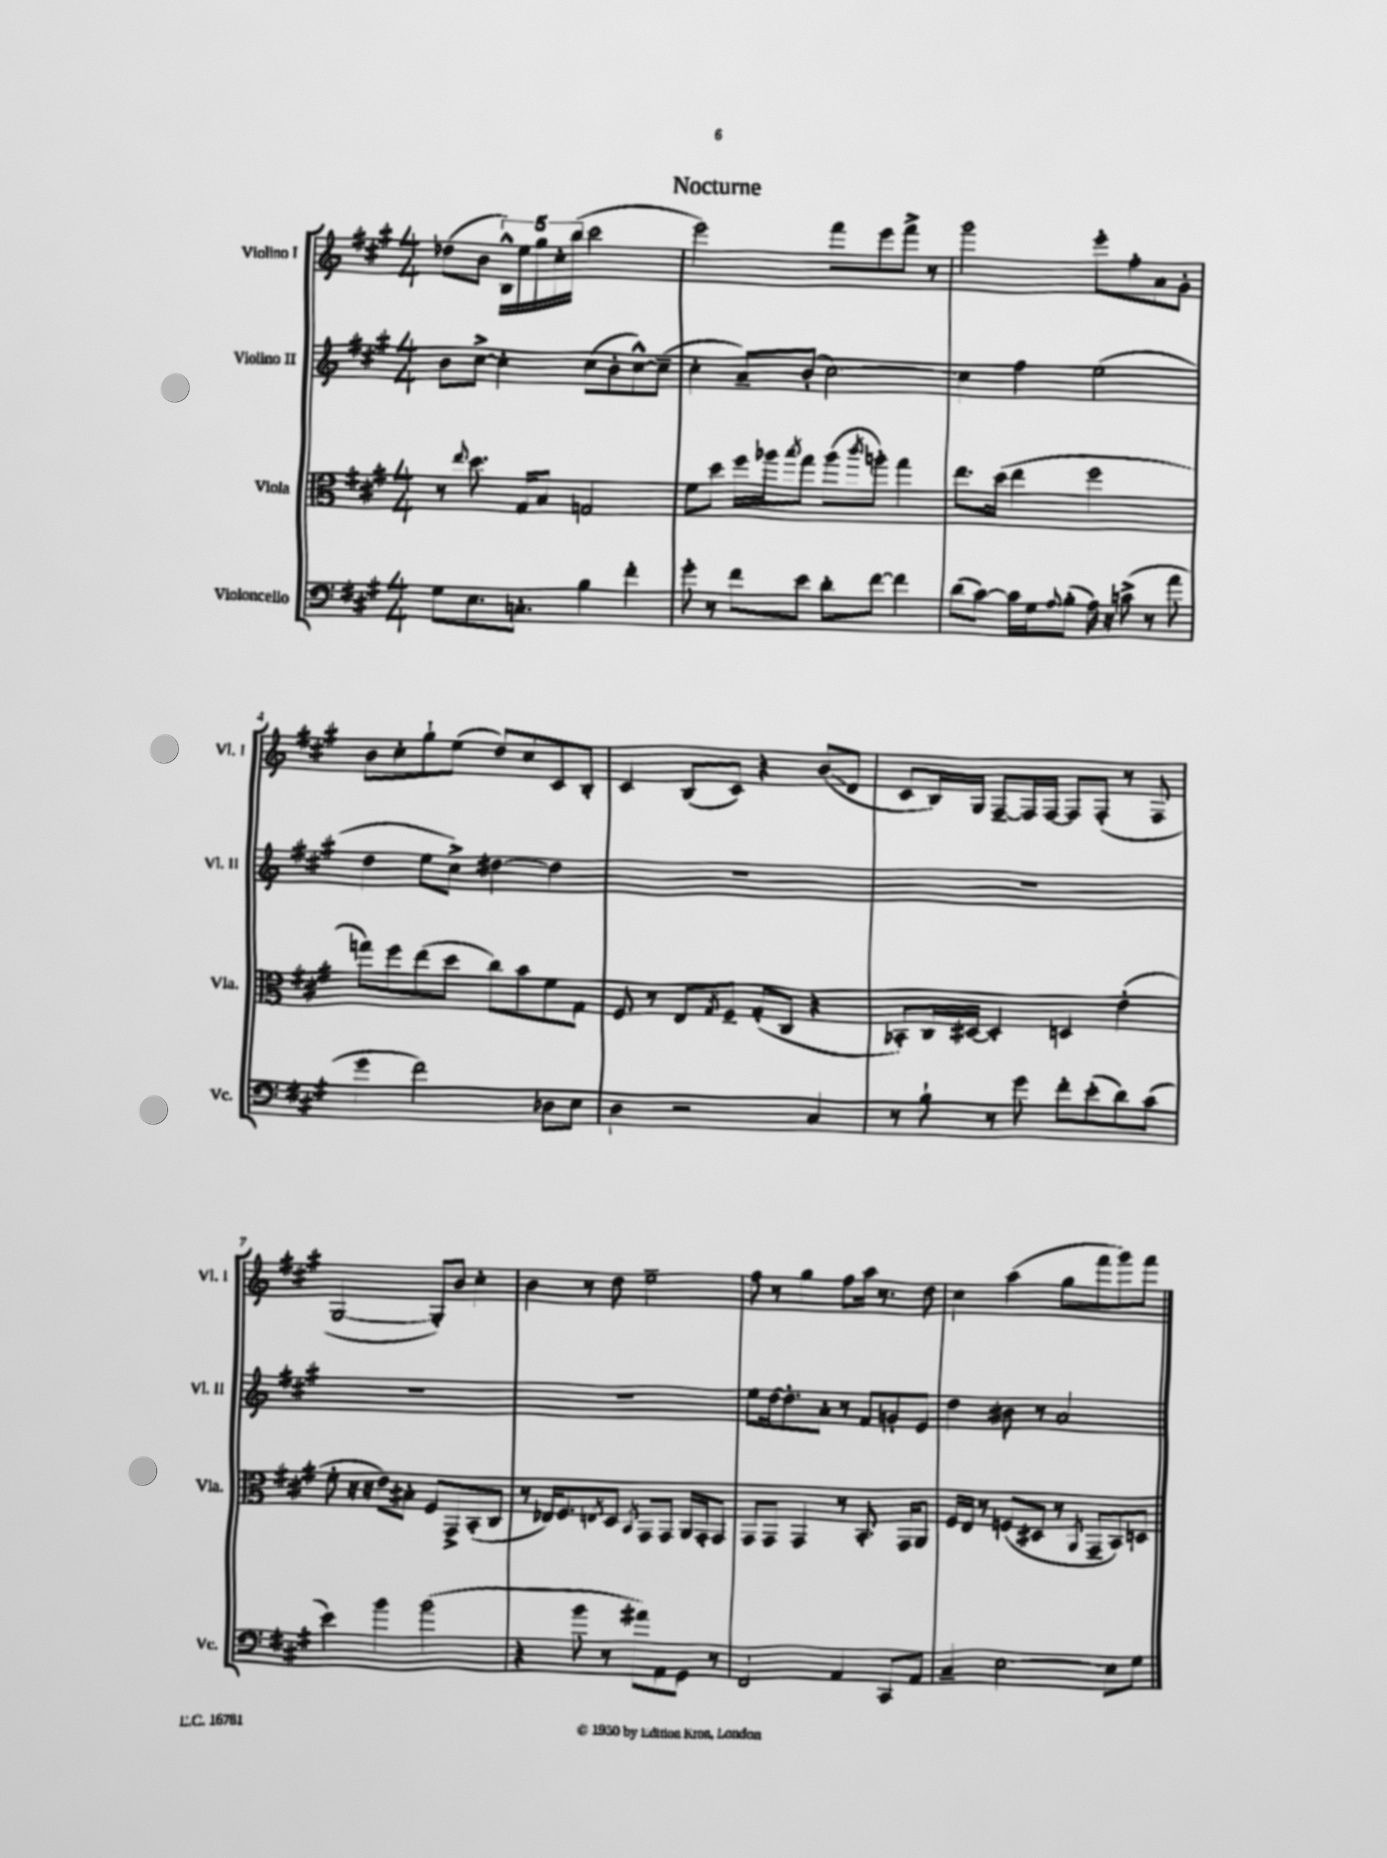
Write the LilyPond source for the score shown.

\header { title = "Nocturne" }
<<
\new StaffGroup <<
\new Staff = "s0" \with { instrumentName = "Violino I" shortInstrumentName = "Vl. I" } {
    \clef treble \key a \major \numericTimeSignature \time 4/4
    des''8( b'8 \tuplet 5/4 { b16-^) e''16 gis''16 cis''16-. b''16( } cis'''2 |
    e'''2) fis'''8 e'''8 fis'''8-> r8 |
    gis'''2 e'''8-. fis''8-. a'8 gis'8-. |
    b'8 cis''8-. gis''8-! e''8( d''8) cis''8 cis'8 b8-. |
    cis'4 b8( cis'8) r4 b'8\glissando( d'8 |
    cis'8 b16) gis16 fis8~-- fis16 fis16~ fis8 fis8-.( r8 fis8 |
    gis2~ gis8-.) b'8 cis''4-. |
    b'4 r8 d''8 e''2-- |
    fis''8 r8 gis''4 fis''8 a''16 r8. d''8 |
    cis''4 a''4( gis''8 fis'''8 gis'''8) fis'''8 \bar "|." |
}
\new Staff = "s1" \with { instrumentName = "Violino II" shortInstrumentName = "Vl. II" } {
    \clef treble \key a \major \numericTimeSignature \time 4/4
    b'8 cis''8~-> cis''4-. cis''8( b'8-. cis''8~-^) cis''8--( |
    cis''4-. a'8--) b'8-.( cis''2~) |
    cis''4 fis''4 e''2( |
    d''4 e''8 cis''8->) dis''4~ dis''4 |
    R1 |
    R1 |
    R1 |
    R1 |
    e''8 d''16~ d''8.-. a'8-. r8 fis'8 g'8-. e'8 |
    d''4 bis'8 r8 a'2 \bar "|." |
}
\new Staff = "s2" \with { instrumentName = "Viola" shortInstrumentName = "Vla." } {
    \clef alto \key a \major \numericTimeSignature \time 4/4
    r8 \appoggiatura { e''8 } d''8. gis16 b8 g2 |
    fis'8 d''8 fis''16 aes''16 \acciaccatura { b''8 } gis''8 aes''8( \acciaccatura { cis'''8 } a''8-.) gis''4 |
    e''8. d''16( e''4 fis''2 |
    g''8) fis''8 e''8( d''8 cis''8) b'8 fis'8 gis8 |
    fis8 r8 e8 \acciaccatura { gis8 } fis8-- gis8-.( cis8 r4 |
    bes,8-.) cis16 dis16~ dis4-. d4 e'4-.( |
    fis'8-. r16 r16 e'8) bis8-. fis8 gis,8-> b,8-.( cis8 |
    r8 ees16) fis8. \acciaccatura { e8 } d8 \acciaccatura { b,8 } gis,8 gis,8 a,16 gis,16-. gis,8 |
    gis,8 gis,8 gis,4 r8 b,8.-. gis,16 a,8 |
    fis16 e16 r8 f8( dis8 r8 \acciaccatura { a,8 } gis,8-- b,8) d8 \bar "|." |
}
\new Staff = "s3" \with { instrumentName = "Violoncello" shortInstrumentName = "Vc." } {
    \clef bass \key a \major \numericTimeSignature \time 4/4
    gis8 e8. c8.-. b4 fis'4-. |
    gis'8-. r8 fis'8 e'8 d'8-. fis'8~ fis'4 |
    d'8( cis'8~) cis'16 gis16 \appoggiatura { a8 } b8-.( a16) r16 c'8->( r8 a'8 |
    gis'4 fis'2) des8 e8 |
    d4 r2 cis4 |
    r8 b8-! r8 gis'8 fis'8-. e'8-.( d'8) cis'8( |
    e'4) b'4 b'2( |
    r4 b'8 r8 ais'8) a,8 gis,8 r8 |
    fis,2 a,4 cis,8 a,8 |
    cis4-- e2~ e8 gis8 \bar "|." |
}
>>
>>
